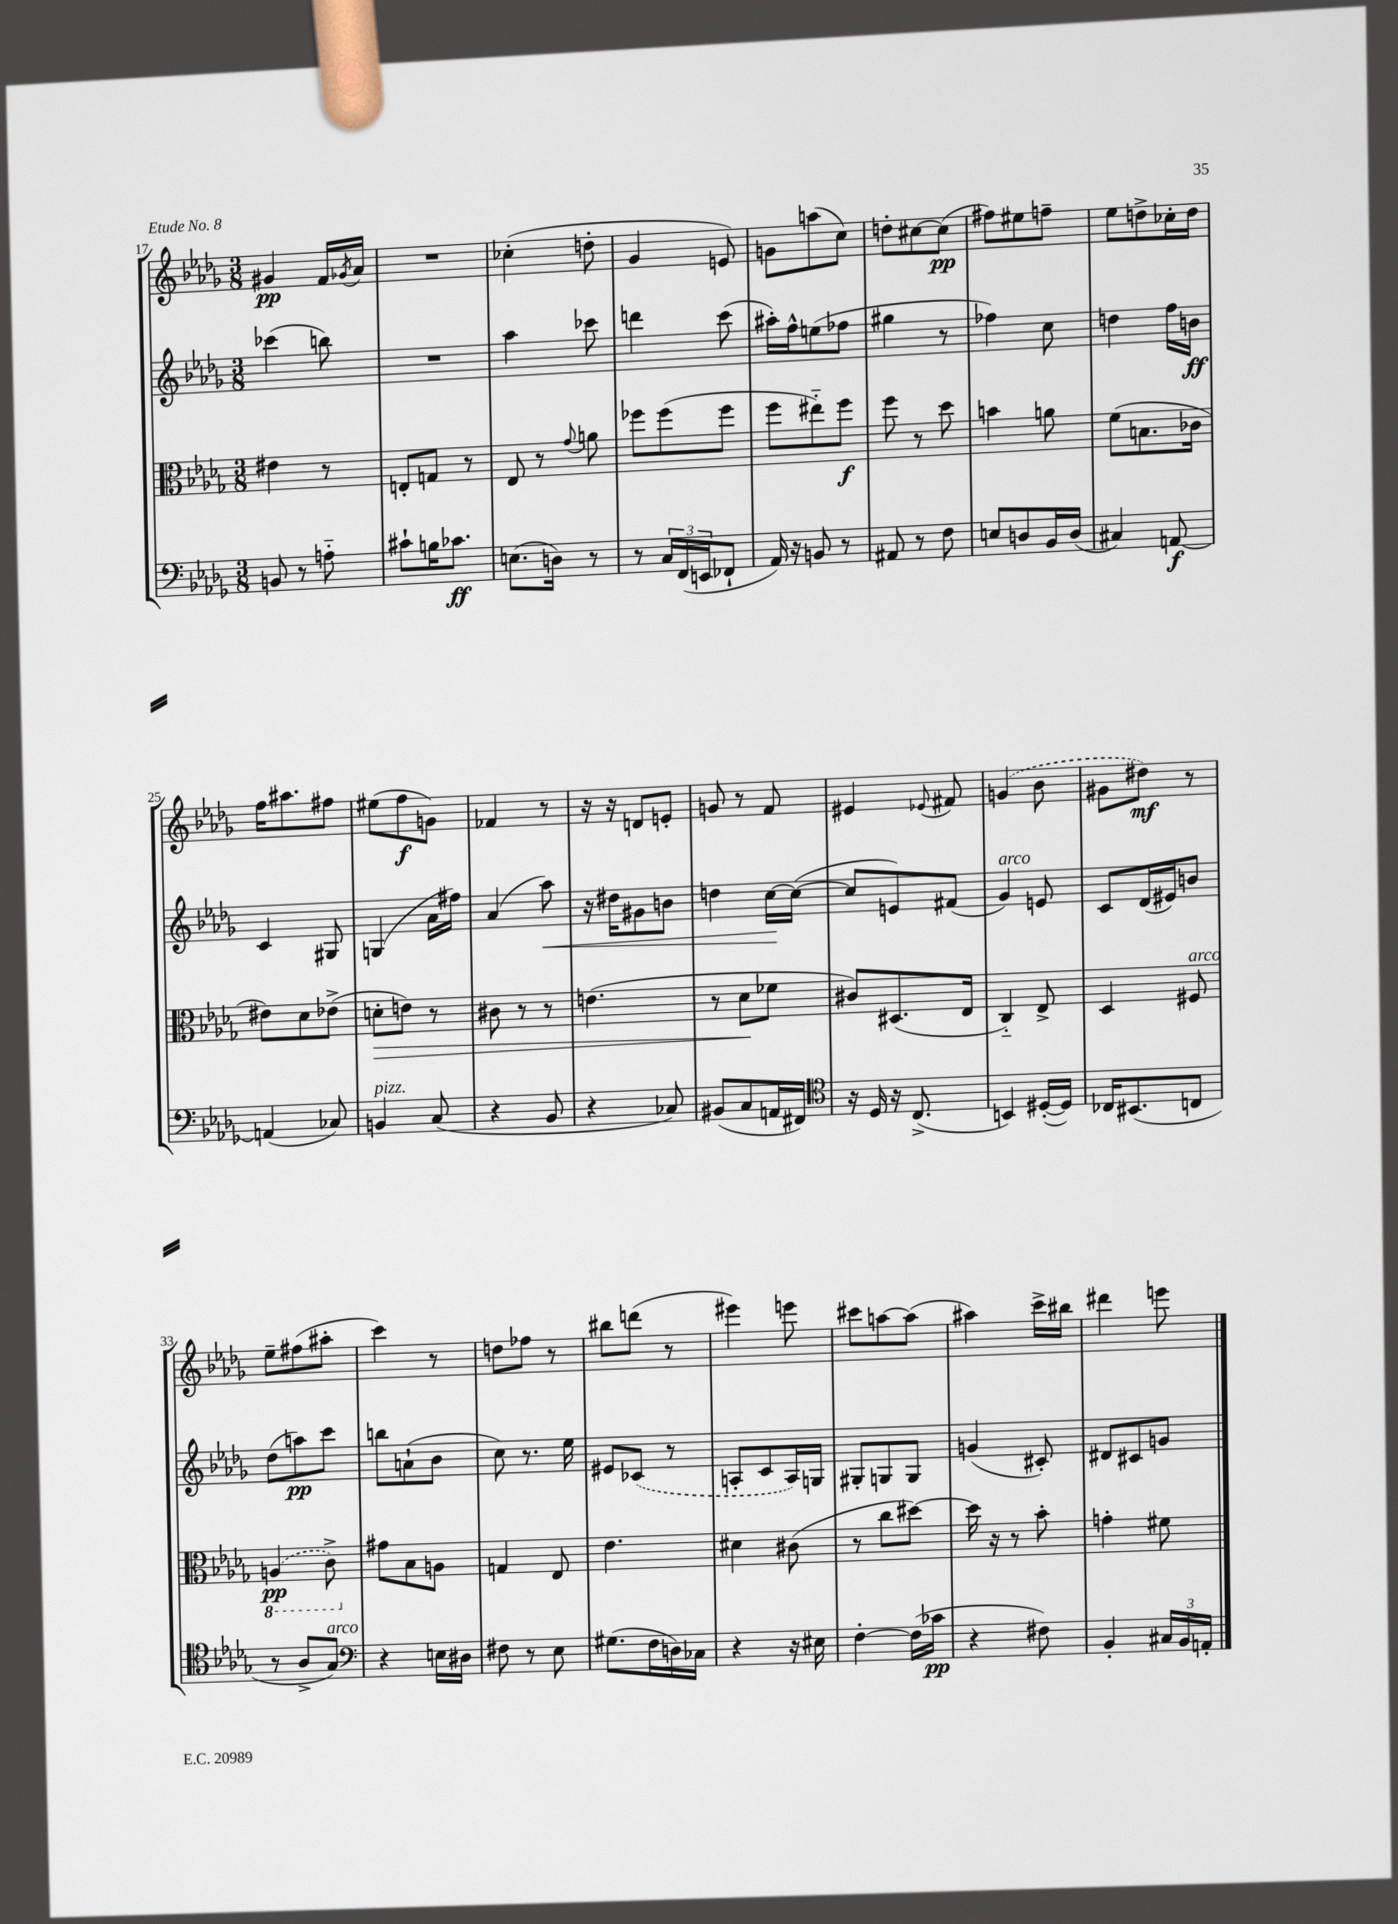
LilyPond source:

<<
\new StaffGroup <<
\new Staff = "s0" {
    \clef treble \key des \major \numericTimeSignature \time 3/8
    gis'4\pp f'16 \acciaccatura { ges'8 } aes'16 |
    R4. |
    ces''4-.( d''8-. |
    ges'4 e'8) |
    g'8 a''8( c''8) |
    d''8-. cis''8~ cis''8\pp( |
    fis''8) eis''8 f''8-- |
    ees''8 d''8-> ces''16-. d''16 |
    f''16 ais''8. fis''8 |
    eis''8( f''8\f g'8) |
    fes'4 r8 |
    r16 r16 d'8 e'8-. |
    g'8 r8 f'8 |
    eis'4 \appoggiatura { ees'8 } fis'8 |
    \once \slurDashed g'4( bes'8 |
    gis'8 dis''8\mf) r8 |
    ees''8-- fis''8( ais''8-. |
    c'''4) r8 |
    d''8 fes''8 r8 |
    bis''8 d'''8( r8 |
    eis'''4) e'''8 |
    cis'''8 a''8~ a''8( |
    ais''4) c'''16-> bis''16 |
    dis'''4 e'''8 \bar "|." |
}
\new Staff = "s1" {
    \clef treble \key des \major \numericTimeSignature \time 3/8
    ces'''4( b''8) |
    R4. |
    aes''4 ces'''8 |
    d'''4 c'''8( |
    ais''16-.) f''16-^ e''8( fes''8 |
    gis''4 r8 |
    fes''4) c''8 |
    d''4 f''16 b'16\ff |
    c'4 gis8 |
    g4( aes'16 fis''16) |
    aes'4( aes''8\<) |
    r16 dis''16 gis'8 b'8 |
    d''4 c''16~\! c''16~( |
    c''8 e'8) fis'8( |
    ges'4^\markup { \italic "arco" }) e'8 |
    c'8 des'16( eis'16) b'8 |
    des''8( a''8\pp) c'''8 |
    b''8 a'8-!( bes'8 |
    c''8) r8. ees''16 |
    eis'8 \once \slurDashed ces'8( r8 |
    a8-. c'8 a16) g16 |
    gis8-. g8 g8 |
    g'4( cis'8-.) |
    dis'8 cis'8 g'8 \bar "|." |
}
\new Staff = "s2" {
    \clef alto \key des \major \numericTimeSignature \time 3/8
    eis'4 r8 |
    e8-. g8 r8 |
    ees8 r8 \appoggiatura { ges'8 } a'8 |
    fes''8 fes''8( fes''8 |
    f''8 eis''8-_) f''8\f |
    f''8 r8 des''8 |
    b'4 a'8 |
    f'8( b8. ces'16 |
    eis'8) des'8 ees'8->( |
    d'8-.\> e'8) r8 |
    cis'8 r8 r8 |
    e'4.( |
    r8 des'8\! fes'8 |
    cis'8) dis8.( ees16 |
    c4-_) ees8-> |
    des4 fis8^\markup { \italic "arco" } |
    \ottava #-1 \once \slurDashed a,4\pp( c8->) \ottava #0 |
    gis'8 bes8 a8 |
    g4 ees8 |
    ees'4. |
    dis'4 cis'8( |
    r8 c''8 dis''8~) |
    dis''16 r16 r8 bes'8-. |
    g'4-. fis'8 \bar "|." |
}
\new Staff = "s3" {
    \clef bass \key des \major \numericTimeSignature \time 3/8
    b,8 r8 a8-_ |
    cis'8-! b16 ces'8.\ff |
    e8.( d16) r8 |
    r8 \tuplet 3/2 { c16 f,16( e,16 } fes,8-! |
    aes,16) r16 b,8 r8 |
    ais,8 r8 f8 |
    e8 d8 bes,16 d16( |
    cis4) a,8~\f |
    a,4( ces8) |
    b,4^\markup { \italic "pizz." } c8( |
    r4 bes,8 |
    r4 ces8) |
    bis,8( c8 a,16 fis,16) |
    \clef tenor r16 des16 r16 c8.->( |
    b,4) dis16~-.( dis16) |
    ces16 bis,8.( c8 |
    r8 aes8-> ges8^\markup { \italic "arco" }) |
    \clef bass r4 e16 dis16 |
    fis8 r8 ees8 |
    gis8.( f16 d16) ces16 |
    r4 r16 eis16 |
    f4~-. f16( ces'16\pp |
    r4 fis8) |
    bes,4-. \tuplet 3/2 { cis16 bes,16 a,16-. } \bar "|." |
}
>>
>>
\layout { \context { \Score currentBarNumber = #17 } }
